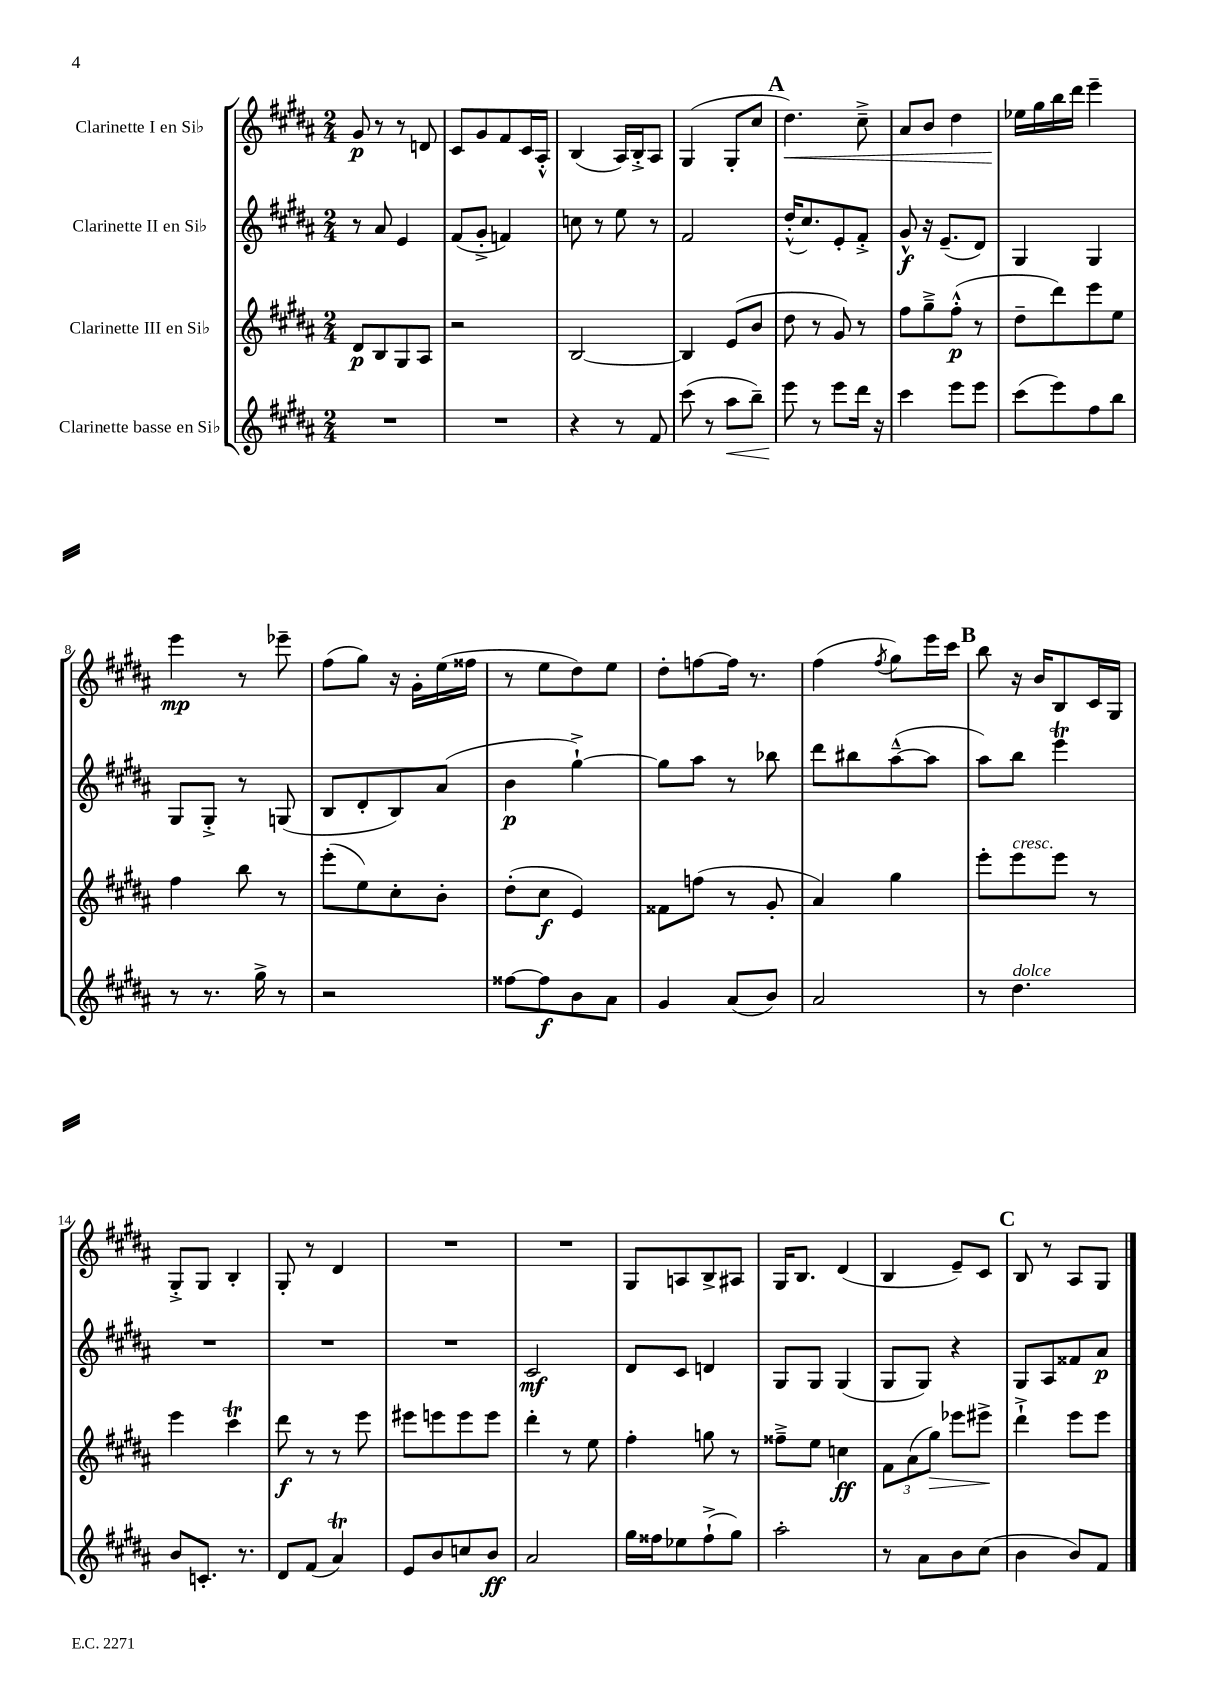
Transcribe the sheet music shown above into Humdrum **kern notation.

**kern	**dynam	**kern	**dynam	**kern	**dynam	**kern	**dynam
*part4	*part4	*part3	*part3	*part2	*part2	*part1	*part1
*staff4	*staff4	*staff3	*staff3	*staff2	*staff2	*staff1	*staff1
*I"Clarinette basse en Si♭	*	*I"Clarinette III en Si♭	*	*I"Clarinette II en Si♭	*	*I"Clarinette I en Si♭	*
*clefG2	*	*clefG2	*	*clefG2	*	*clefG2	*
*k[f#c#g#d#a#]	*	*k[f#c#g#d#a#]	*	*k[f#c#g#d#a#]	*	*k[f#c#g#d#a#]	*
*M2/4	*	*M2/4	*	*M2/4	*	*M2/4	*
=1	=1	=1	=1	=1	=1	=1	=1
2r	.	8d#/L	p	8r	.	8g#/	p
.	.	8B/	.	8a#/	.	8r	.
.	.	8G#/	.	4e/	.	8r	.
.	.	8A#/J	.	.	.	8dn/	.
=2	=2	=2	=2	=2	=2	=2	=2
2r	.	2r	.	(8f#/L	.	8c#/L	.
.	.	.	.	8g#'^/J	.	8g#/	.
.	.	.	.	4fn/)	.	8f#/	.
.	.	.	.	.	.	16c#/L	.
.	.	.	.	.	.	16A#'^^/JJ	.
=3	=3	=3	=3	=3	=3	=3	=3
4r	.	[2B/	.	8ccn\	.	(4B/	.
.	.	.	.	8r	.	.	.
8r	.	.	.	8ee\	.	16A#/LL)	.
.	.	.	.	.	.	16B'^/J	.
8f#/	.	.	.	8r	.	8A#/J	.
=4	=4	=4	=4	=4	=4	=4	=4
(8ccc#\	.	4B/]	.	2f#/	.	(4G#/	.
8r	.	.	.	.	.	.	.
!	!LO:HP:b	!	!	!	!	!	!
8aa#\L	<	(8e/L	.	.	.	8G#'/L	.
8bb~\J)	.	8b/J	.	.	.	8cc#/J	.
!!LO:REH:place=s1:t=A
=5	=5	=5	=5	=5	=5	=5	=5
!	!	!	!	!	!	!	!LO:HP:b
8eee\	.	8dd#\	.	(16dd#'^^/KL	.	4.dd#\)	<
.	.	.	.	8.cc#/)	.	.	.
8r	[	8r	.	.	.	.	.
8eee\L	.	8g#/)	.	8e'/	.	.	.
16ddd#\Jk	.	8r	.	8f#'^/J	.	8cc#~^\	.
16r	.	.	.	.	.	.	.
=6	=6	=6	=6	=6	=6	=6	=6
4ccc#\	.	8ff#\L	.	8g#^^/	f	8a#/L	.
.	.	8gg#~^\	.	16r	.	8b/J	.
.	.	.	.	(8.e~/L	.	.	.
8eee\L	.	(8ff#'^^\J	p	.	.	4dd#\	.
8eee\J	.	8r	.	8d#/J)	.	.	.
=7	=7	=7	=7	=7	=7	=7	=7
(8ccc#\L	.	8dd#~\L	.	4G#/	.	16ee-X\LL	.
.	.	.	.	.	.	16gg#\	[
8eee\)	.	8ddd#\)	.	.	.	16bb\	.
.	.	.	.	.	.	16ddd#\JJ	.
8ff#\	.	8eee\	.	4G#/	.	4eee~\	.
8bb\J	.	8ee\J	.	.	.	.	.
!!LO:LB:g=z
=8	=8	=8	=8	=8	=8	=8	=8
8r	.	4ff#\	.	8G#/L	.	4eee\	mp
8.r	.	.	.	8G#'^/J	.	.	.
.	.	8bb\	.	8r	.	8r	.
16gg#^\	.	.	.	.	.	.	.
8r	.	8r	.	(8Gn/	.	8eee-X~\	.
=9	=9	=9	=9	=9	=9	=9	=9
2r	.	(8eee'\L	.	8B/L	.	(8ff#\L	.
.	.	8ee\)	.	8d#'/	.	8gg#\J)	.
.	.	8cc#'\	.	8B/)	.	16r	.
.	.	.	.	.	.	16g#'\LL	.
.	.	8b'\J	.	(8a#/J	.	(16ee\	.
.	.	.	.	.	.	16ff##X\JJ	.
=10	=10	=10	=10	=10	=10	=10	=10
[8ff##X\L	.	(8dd#'\L	.	4b\	p	8r	.
8ff##\]	f	8cc#\J	f	.	.	8ee\L	.
8b\	.	4e/)	.	[4gg#`^\)	.	8dd#\)	.
8a#\J	.	.	.	.	.	8ee\J	.
=11	=11	=11	=11	=11	=11	=11	=11
4g#/	.	8f##X\L	.	8gg#\L]	.	8dd#'\L	.
.	.	(8ffn\J	.	8aa#\J	.	[8ffn\	.
(8a#/L	.	8r	.	8r	.	16ff\Jk]	.
.	.	.	.	.	.	8.r	.
8b/J)	.	8g#'/	.	8bb-X\	.	.	.
=12	=12	=12	=12	=12	=12	=12	=12
2a#/	.	4a#/)	.	8ddd#\L	.	(4ff#\	.
.	.	.	.	8bb#X\	.	.	.
.	.	.	.	.	.	8qff#/	.
.	.	4gg#\	.	([8aa#~^^\	.	8gg#\L)	.
.	.	.	.	8aa#\J]	.	16eee\L	.
.	.	.	.	.	.	16ccc#\JJ	.
!!LO:REH:place=s1:t=B
=13	=13	=13	=13	=13	=13	=13	=13
8r	.	8eee'\L	.	8aa#\L)	.	8bb\	.
!	!	!LO:TX:a:i:t=cresc.	!	!	!	!	!
!LO:TX:a:i:t=dolce	!	!	!	!	!	!	!
4.dd#\	.	8eee\	.	8bb\J	.	16r	.
.	.	.	.	.	.	16b/KL	.
.	.	8eee\J	.	4eeeT\	.	8B/	.
.	.	8r	.	.	.	16c#/L	.
.	.	.	.	.	.	16G#/JJ	.
!!LO:LB:g=z
=14	=14	=14	=14	=14	=14	=14	=14
8b/L	.	4eee\	.	2r	.	8G#'^/L	.
8.cn'/J	.	.	.	.	.	8G#/J	.
.	.	4ccc#T\	.	.	.	4B'/	.
8.r	.	.	.	.	.	.	.
=15	=15	=15	=15	=15	=15	=15	=15
8d#/L	.	8ddd#\	f	2r	.	8G#'/	.
(8f#/J	.	8r	.	.	.	8r	.
4a#t/)	.	8r	.	.	.	4d#/	.
.	.	8eee\	.	.	.	.	.
=16	=16	=16	=16	=16	=16	=16	=16
8e/L	.	8eee#X\L	.	2r	.	2r	.
8b/	.	8eeen\	.	.	.	.	.
8ccn/	.	8eee\	.	.	.	.	.
8b/J	ff	8eee\J	.	.	.	.	.
=17	=17	=17	=17	=17	=17	=17	=17
2a#/	.	4ddd#'\	.	2c#/	mf	2r	.
.	.	8r	.	.	.	.	.
.	.	8ee\	.	.	.	.	.
=18	=18	=18	=18	=18	=18	=18	=18
16gg#\LL	.	4ff#'\	.	8d#/L	.	8G#/L	.
16ff##X\J	.	.	.	.	.	.	.
8ee-X\	.	.	.	8c#/J	.	8An/	.
(8ff##`^\	.	8ggn\	.	4dn/	.	8B^/	.
8gg#\J)	.	8r	.	.	.	8A#X/J	.
=19	=19	=19	=19	=19	=19	=19	=19
2aa#'\	.	8ff##X~^\L	.	8G#/L	.	16G#/KL	.
.	.	.	.	.	.	8.B/J	.
.	.	8ee\J	.	8G#/J	.	.	.
.	.	4ccn\	ff	(4G#/	.	(4d#/	.
=20	=20	=20	=20	=20	=20	=20	=20
8r	.	12f#\L	.	8G#/L	.	4B/	.
.	.	(12a#\	.	.	.	.	.
8a#\L	.	.	.	8G#/J)	.	.	.
!	!	!	!LO:HP:b	!	!	!	!
.	.	12gg#\J)	>	.	.	.	.
8b\	.	8eee-X\L	.	4r	.	8e~/L)	.
(8cc#\J	.	8eee#X^\J	.	.	.	8c#/J	.
.	.	.	]	.	.	.	.
!!LO:REH:place=s1:t=C
=21	=21	=21	=21	=21	=21	=21	=21
4b\	.	4ddd#`^\	.	8G#/L	.	8B/	.
.	.	.	.	8A#/	.	8r	.
8b/L)	.	8eee\L	.	8f##X/	.	8A#/L	.
8f#/J	.	8eee\J	.	8a#/J	p	8G#/J	.
==	==	==	==	==	==	==	==
*-	*-	*-	*-	*-	*-	*-	*-
